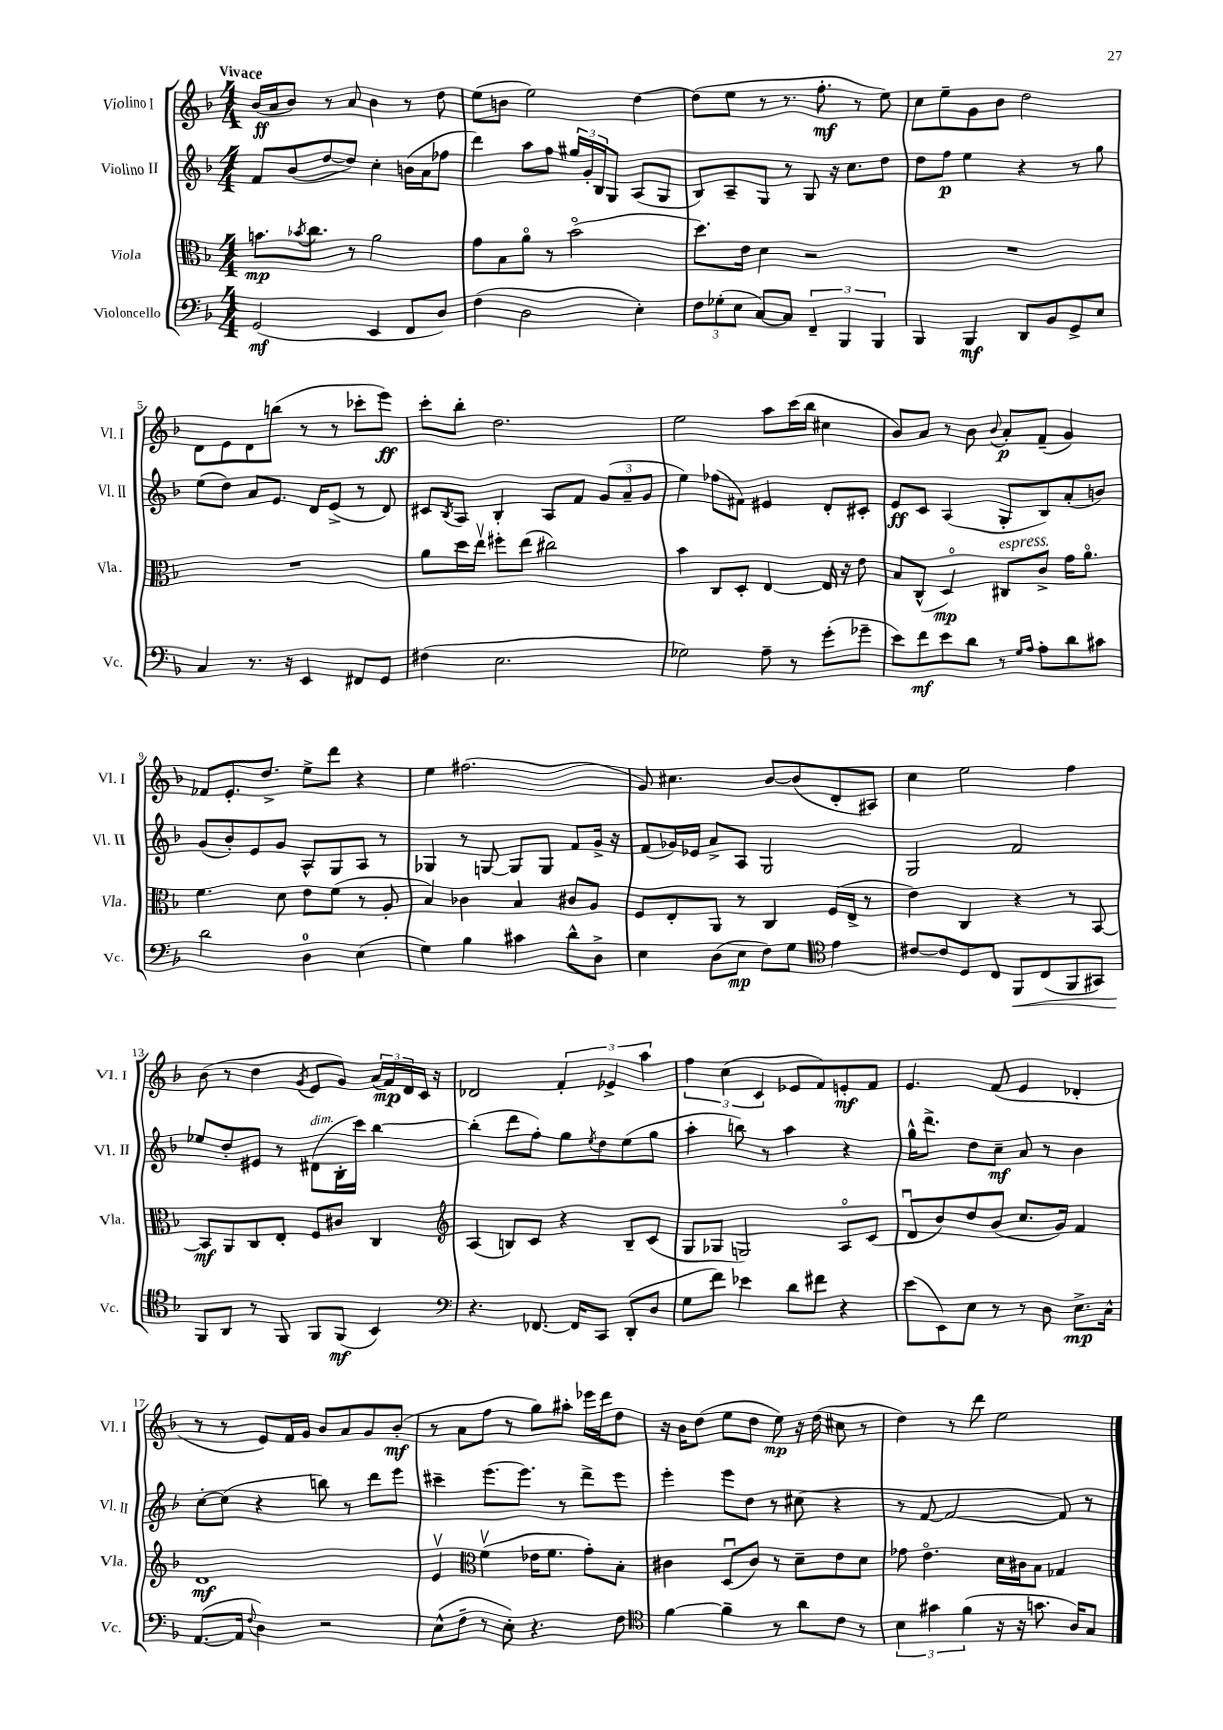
<<
\new StaffGroup <<
\new Staff = "s0" \with { instrumentName = "Violino I" shortInstrumentName = "Vl. I" } {
    \clef treble \key f \major \numericTimeSignature \time 4/4 \tempo "Vivace"
    bes'16\ff( a'16 bes'8) r8 a'8 bes'4 r8 d''8 |
    e''8( b'8 e''2) d''4~ |
    d''8( e''8 r8 r8. f''8.-.\mf r8 e''8) |
    c''8 e''8-- g'8 bes'8 d''2 |
    d'8 e'8 d'8 b''8( r8 r8 ces'''8-. e'''8\ff) |
    c'''8-. bes''8-. d''2. |
    e''2 a''8 c'''16( bes''16 cis''4 |
    bes'8) a'8 r8 bes'8 \appoggiatura { bes'8 } a'8-.\p f'8--( g'4) |
    fes'8 e'8.-. d''8.-> e''8-> d'''8 r4 |
    e''4 fis''2.( |
    g'8) cis''4. bes'8~ bes'8( d'8-. ais8) |
    c''4 e''2 f''4 |
    bes'8( r8 d''4 \acciaccatura { g'8 } e'8 g'8) \tuplet 3/2 { a'16( f'16\mp) d'16 } c'16 r16 |
    des'2 \tuplet 3/2 { f'4-. ees'4-> a''4 } |
    \tuplet 3/2 { f''4 c''4( c'4 } ees'8 f'8) e'8-.\mf f'8 |
    e'4. f'8( e'4 des'4-. |
    r8 r8 e'8) f'16 g'16 bes'8 a'8 g'8 bes'8-.\mf( |
    r8 a'8 f''8 r8 g''8) ais''8-. ees'''16 d'''16 d''8 |
    r16 bes'16 d''8( e''8 d''8 e''8\mp) r16 d''16( cis''8 r8 |
    d''4) r8 d'''8 e''2 \bar "|." |
}
\new Staff = "s1" \with { instrumentName = "Violino II" shortInstrumentName = "Vl. II" } {
    \clef treble \key f \major \numericTimeSignature \time 4/4
    f'8 bes'8( d''8~ d''8) c''4-. b'16( a'16 fes''8 |
    d'''4) a''8 f''8 \tuplet 3/2 { gis''16 g'16-. bes16 } g8 a8( g8 |
    bes8) a8-- g8 r8 g8 r16 c''8. d''8 |
    d''8 f''8\p e''4 r4 r8 g''8 |
    e''8( d''8) a'8 e'8. d'16 e'8->( r8 d'8) |
    cis'8 \acciaccatura { bes8 } a8 bes4-. a8 f'8 \tuplet 3/2 { g'8( a'8-- g'8 } |
    e''4) fes''8( fis'8) eis'4 d'8-. cis'8-. |
    e'8\ff c'8 a4( g8-. bes8) a'8-.( b'8) |
    g'8( bes'8-.) e'8 g'8 a8-^ g8 a8 r8 |
    ges4 r8 g8~ g8 g8 f'8 g'16-> r16 |
    f'8( ges'16) ees'16 a'8-> a8 g2 |
    g2 f'2 |
    ees''8 d''8-. eis'8 r8 dis'8^\markup { \italic "dim." }( bes16-. c'''16) bes''4~ |
    bes''4-.( d'''8 f''8-.) g''8 \acciaccatura { e''8 } d''8 e''8( g''8 |
    a''4-. b''8) r8 a''4 r4 |
    g''16-^ d'''8.-> d''8 c''8--\mf a'8 r8 bes'4 |
    c''8~-. c''8( r4 b''8) r8 d'''8 e'''8 |
    cis'''4-- e'''8.( e'''8.) r8 d'''8-> e'''8 |
    e'''4-. e'''8 d''8 r8 cis''8( r4 |
    r8 f'8~ f'2~ f'8) r8 \bar "|." |
}
\new Staff = "s2" \with { instrumentName = "Viola" shortInstrumentName = "Vla." } {
    \clef alto \key f \major \numericTimeSignature \time 4/4
    b'8.\mp \acciaccatura { bes'8 } c''8. r8 a'2 |
    g'8 bes8 a'8\flageolet r8 bes'2\flageolet( |
    d''8.) e'16 d'4 r2 |
    R1 |
    R1 |
    a'8 d''16 e''16\upbow fis''8-. e''8( cis''2) |
    bes'4 c8 d8-. e4~ e16 r16 e'8 |
    bes8 c8-^( d4\flageolet\mp) cis8^\markup { \italic "espress." } c'8-> g'16 a'8.\flageolet |
    f'4. d'8 e'8 f'8( r8 a8-. |
    bes4) ces'4 bes4 cis'8 a8 |
    f8 e8-. a,8 r8 c4 f16( e16-> r8 |
    e'4) c4 r4 r8 bes,8~ |
    bes,8\mf a,8 c8 e8-. f8 cis'8 c4 |
    \clef treble a4( b8) c'8 r4 b8-- c'8( |
    g8 ges8 g2) a8\flageolet c'8( |
    d'8\downbow bes'8) d''8 bes'8( c''8. g'16) f'4 |
    d'1\mf |
    e'4\upbow \clef alto f'4\upbow( ees'16 f'8. g'8-.) bes8-. |
    cis'4 d8\downbow( cis'8) r8 d'8-- e'8 d'8 |
    ges'8 e'4.\flageolet d'16 cis'16 bes8 ges4 \bar "|." |
}
\new Staff = "s3" \with { instrumentName = "Violoncello" shortInstrumentName = "Vc." } {
    \clef bass \key f \major \numericTimeSignature \time 4/4
    g,2\mf( e,4 f,8 d8) |
    f4( d2 e4-.) |
    \tuplet 3/2 { f8 ges8-.( e8 } c8~) c8 \tuplet 3/2 { f,4-- bes,,4 bes,,4 } |
    bes,,4 bes,,4\mf d,8 bes,8 g,8-> e8 |
    c4 r8. r16 e,4 fis,8 g,8 |
    fis4( e2. |
    ges2) a8-- r8 g'8-.( ges'8-- |
    e'8) f'8\mf e'8 d'8 r8 \grace { g16 a16 } a8-. d'8 cis'8 |
    d'2 d4-0 e4( |
    g4) bes4 cis'4 d'8-^ d8-> |
    e4 d8( e8\mp f8) g8 \clef tenor e'4 |
    cis'8~ cis'8 d8 c8 f,8\< c8( f,8 gis,8) |
    f,8\! a,8 r8 f,8 f,8 f,8\mf( bes,4) |
    \clef bass r4. fes,8.~ fes,16 c,8 d,8-.( d8 |
    g8 f'8) ees'4 d'8 fis'8 r4 |
    e'8( e,8) e8 r8 r8 d8 e8.->\mp c16-^ |
    a,8.~( a,16 \appoggiatura { f8 } d4) r2 |
    e8-^( f8-- r8 e8-.) r4. f8 |
    \clef tenor f'4~ f'4-- r8 a'8 c'8 r8 |
    \tuplet 3/2 { bes4 gis'4 f'4( } r16 r16 g'8. a16) g8 \bar "|." |
}
>>
>>
